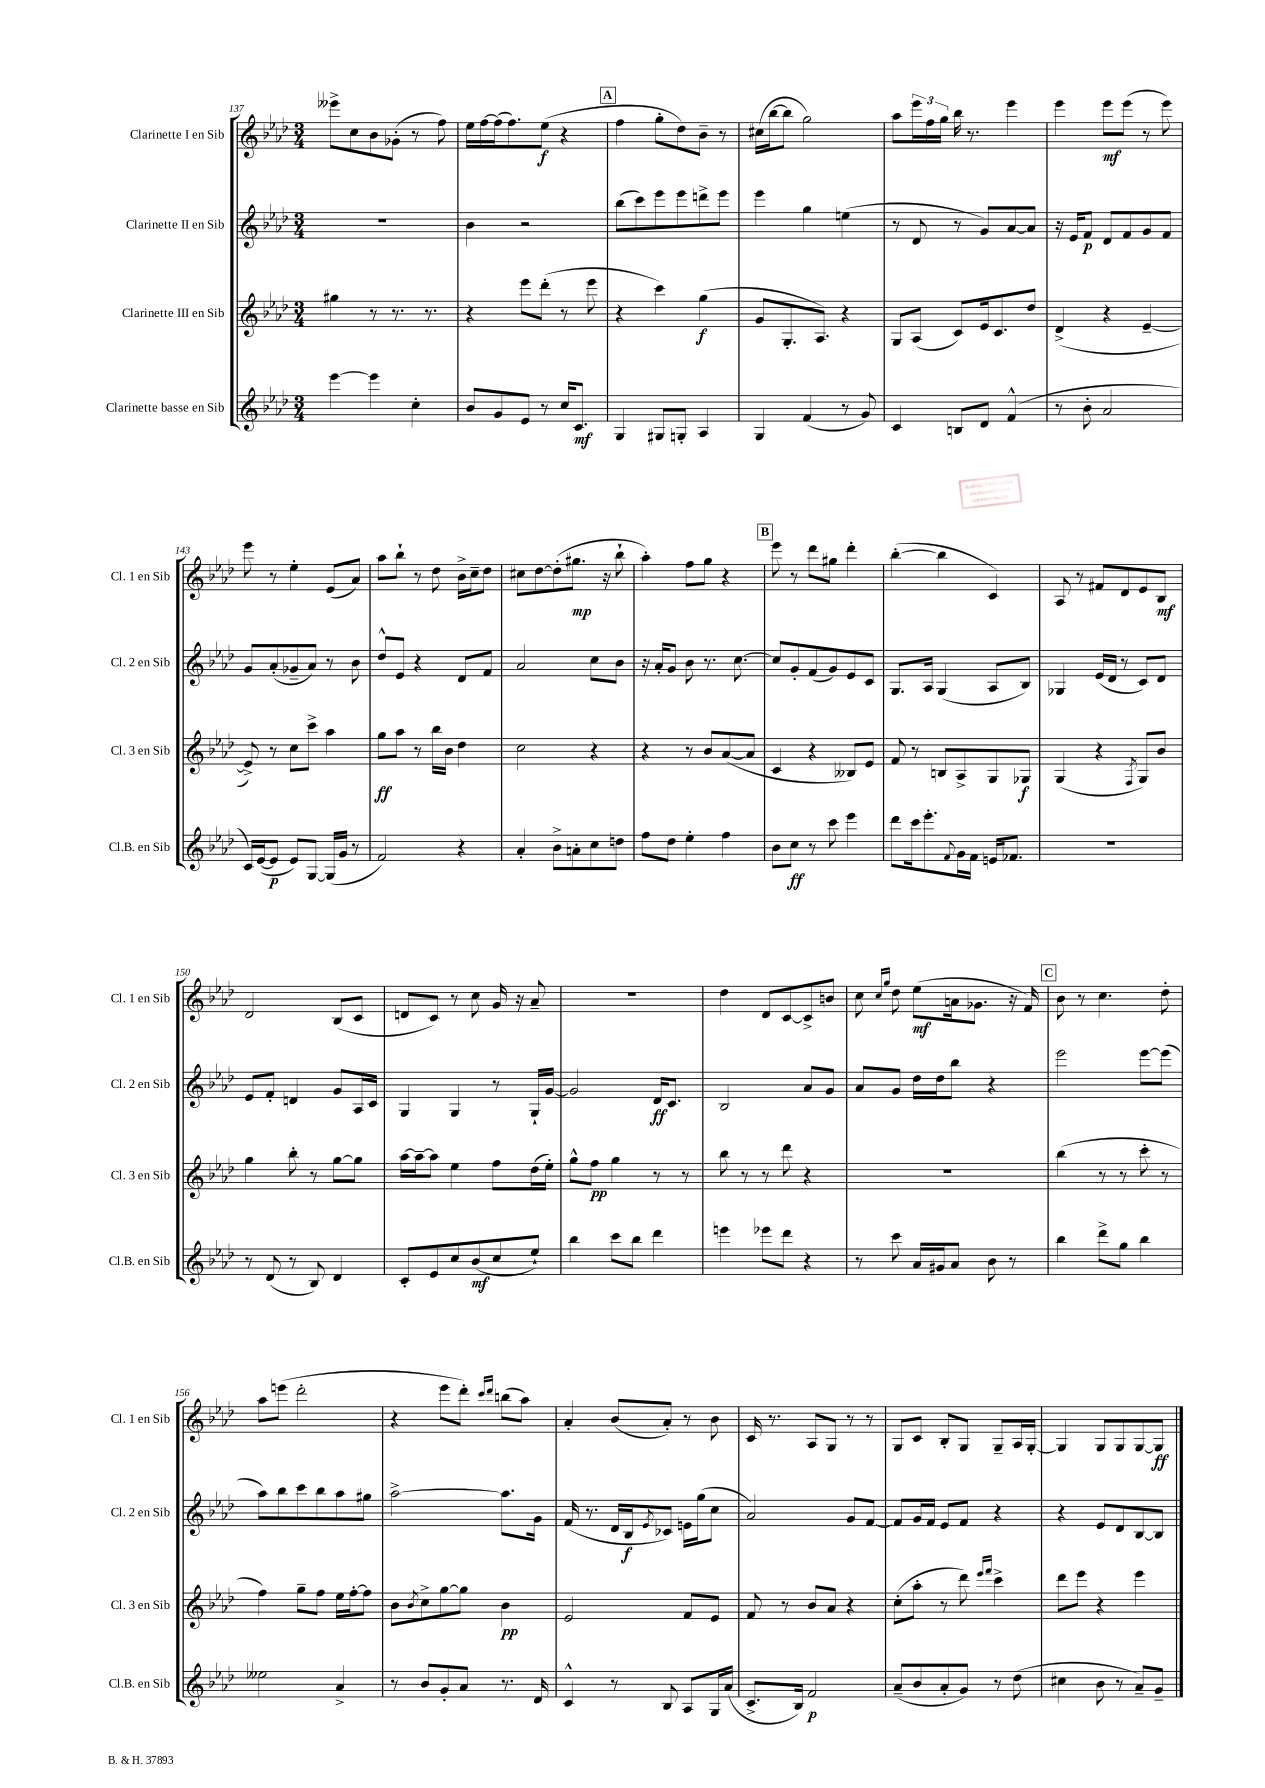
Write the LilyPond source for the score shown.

<<
\new StaffGroup <<
\new Staff = "s0" \with { instrumentName = "Clarinette I en Sib" shortInstrumentName = "Cl. 1 en Sib" } {
    \clef treble \key aes \major \numericTimeSignature \time 3/4
    eeses'''8-> c''8 bes'8 ges'8-.( r8 f''8) |
    ees''16 f''16~ f''16( f''8.) ees''8\f( r4 |
    \mark \markup { \box "A" } f''4 g''8-. des''8) bes'8-- r8 |
    cis''16( bes''16~ bes''8 g''2) |
    aes''8 \tuplet 3/2 { ees'''16 f''16 g''16 } bes''16 r8. ees'''4 |
    ees'''4 ees'''8\mf ees'''8( r8 ees'''8) |
    ees'''8 r8 ees''4-. ees'8( aes'8) |
    aes''8 bes''8-! r8 des''8 bes'16-> c''16-- des''8 |
    cis''8 des''8~ des''8-.( gis''8.\mp r16 bes''8-! |
    aes''4-.) f''8 g''8 r4 |
    \mark \markup { \box "B" } ees'''8 r8 des'''8 gis''8 des'''4-. |
    bes''4~-.( bes''4 c'4) |
    aes8 r8 fis'8 des'8 ees'8 bes8\mf |
    des'2 bes8( c'8 |
    d'8 c'8) r8 c''8 g'16 r16 aes'8-- |
    R2. |
    des''4 des'8 c'8~ c'8-> b'8 |
    c''8 \grace { c''16 g''16 } des''8 ees''8\mf( a'16 ges'8. r16 f'16) |
    \mark \markup { \box "C" } bes'8 r8 c''4. des''8-. |
    aes''8 e'''8( des'''2-. |
    r4 ees'''8 des'''8-.) \grace { c'''16 des'''16 } b''8( aes''8) |
    aes'4-. bes'8( aes'8-.) r8 bes'8 |
    c'16 r8. aes8 g8 r8 r8 |
    g8 c'8 bes8-. g8 g8-- aes16 g16~-. |
    g4 g8 g8 g8~ g8\ff \bar "|." |
}
\new Staff = "s1" \with { instrumentName = "Clarinette II en Sib" shortInstrumentName = "Cl. 2 en Sib" } {
    \clef treble \key aes \major \numericTimeSignature \time 3/4
    R2. |
    bes'4 r2 |
    \mark \markup { \box "A" } bes''8( c'''8) ees'''8 ees'''8 d'''8-> ees'''8 |
    ees'''4 g''4 e''4( |
    r8 des'8 r8 g'8) aes'8~ aes'8 |
    r16 ees'16 f'8\p des'8 f'8 g'8 f'8 |
    g'8 aes'8-.( ges'8-- aes'8) r8 bes'8 |
    des''8-^ ees'8 r4 des'8 f'8 |
    aes'2 c''8 bes'8 |
    r16 aes'16-. g'8 bes'8 r8. c''8.~ |
    \mark \markup { \box "B" } c''8 g'8-. f'8( g'8) ees'8 c'8 |
    g8. aes16 g4( aes8 bes8) |
    ges4 ees'16( des'16 r8 c'8) des'8 |
    ees'8 f'8-. d'4 g'8 aes16 c'16 |
    g4 g4 r8 g16-! g'16~ |
    g'2 des'16\ff c'8. |
    bes2 aes'8 g'8 |
    aes'8 g'8 des''16 des''16 bes''8 r4 |
    \mark \markup { \box "C" } ees'''2 ees'''8~ ees'''8( |
    aes''8) bes''8 c'''8 bes''8 aes''8 gis''8 |
    aes''2~-> aes''8. g'16 |
    f'16( r8. des'16 bes16\f \acciaccatura { ees'8 } ces'8) e'16 g''16( c''8 |
    aes'2) g'8 f'8~ |
    f'8 g'16 f'16 ees'8 f'8 r4 |
    r4 ees'8 des'8 bes8~ bes8 \bar "|." |
}
\new Staff = "s2" \with { instrumentName = "Clarinette III en Sib" shortInstrumentName = "Cl. 3 en Sib" } {
    \clef treble \key aes \major \numericTimeSignature \time 3/4
    gis''4 r8 r8. r8. |
    r4 ees'''8 des'''8-.( r8 ees'''8 |
    \mark \markup { \box "A" } r4 c'''4) g''4\f( |
    g'8 g8.-. aes8.) r4 |
    g8 aes8( c'8) ees'16 c'8. des''8 |
    des'4->( r4 ees'4~-- |
    ees'8->) r8 c''8 c'''8-> aes''4 |
    g''8\ff aes''8 r8 bes''16 bes'16 des''4 |
    c''2 r4 |
    r4 r8 bes'8 aes'8~( aes'8 |
    \mark \markup { \box "B" } c'4 r4 beses8) ees'8 |
    f'8 r8 b8 aes8-> g8 ges8\f |
    g4( r4 \acciaccatura { f8 } g8) bes'8 |
    g''4 bes''8-. r8 g''8~ g''8 |
    aes''16~ aes''16~-- aes''8 ees''4 f''8 des''16( ees''16-.) |
    g''8-^ f''8\pp g''4 r8 r8 |
    bes''8 r8 r8 des'''8 r4 |
    R2. |
    \mark \markup { \box "C" } bes''4( r8 r8 c'''8-. r8 |
    f''4) g''8-- f''8 ees''16 f''16~-. f''8 |
    bes'8 \acciaccatura { bes'8 } c''8-> g''8~ g''8 bes'4\pp |
    ees'2 f'8 ees'8 |
    f'8 r8 bes'8 aes'8 r4 |
    c''8-.( aes''8-. r8 des'''8) \grace { ees'''16 f'''16 } c'''4-> |
    des'''8 ees'''8 r4 ees'''4 \bar "|." |
}
\new Staff = "s3" \with { instrumentName = "Clarinette basse en Sib" shortInstrumentName = "Cl.B. en Sib" } {
    \clef treble \key aes \major \numericTimeSignature \time 3/4
    ees'''4~ ees'''4 c''4-. |
    bes'8 g'8 ees'8 r8 c''16 c'8.\mf |
    \mark \markup { \box "A" } g4 gis8 g8-. aes4 |
    g4 f'4( r8 g'8) |
    c'4 b8 des'8 f'4-^( |
    r8 bes'8-. aes'2 |
    c'16) ees'16~( ees'8\p ees'8) g8~ g16( g'16 r8 |
    f'2) r4 |
    aes'4-. bes'8-> a'8-. c''8 d''8 |
    f''8 des''8 ees''4-. f''4 |
    \mark \markup { \box "B" } bes'8 c''8\ff r8 c'''8 ees'''4 |
    des'''8 c'''16 ees'''8.-. \appoggiatura { f'8 } g'16 f'16 e'16 fes'8. |
    R2. |
    r8 des'8( r8 bes8) des'4 |
    c'8-. ees'8 c''8 bes'8\mf( c''8 ees''8-!) |
    bes''4 c'''8 bes''8 des'''4 |
    e'''4 ees'''8 des'''8 r4 |
    r8 c'''8 aes'16 gis'16 aes'8 bes'8 r8 |
    \mark \markup { \box "C" } bes''4 des'''8-> g''8 bes''4 |
    eeses''2 aes'4-> |
    r8 bes'8 g'8-. aes'8 r8. des'16 |
    c'4-^ r8 bes8 aes8 g16 aes'16( |
    c'8.-> bes16) f'2\p |
    aes'8--( bes'8 aes'8-. g'8) r8 des''8( |
    cis''4 bes'8 r8 aes'8--) g'8-- \bar "|." |
}
>>
>>
\layout { \context { \Score currentBarNumber = #137 } }
